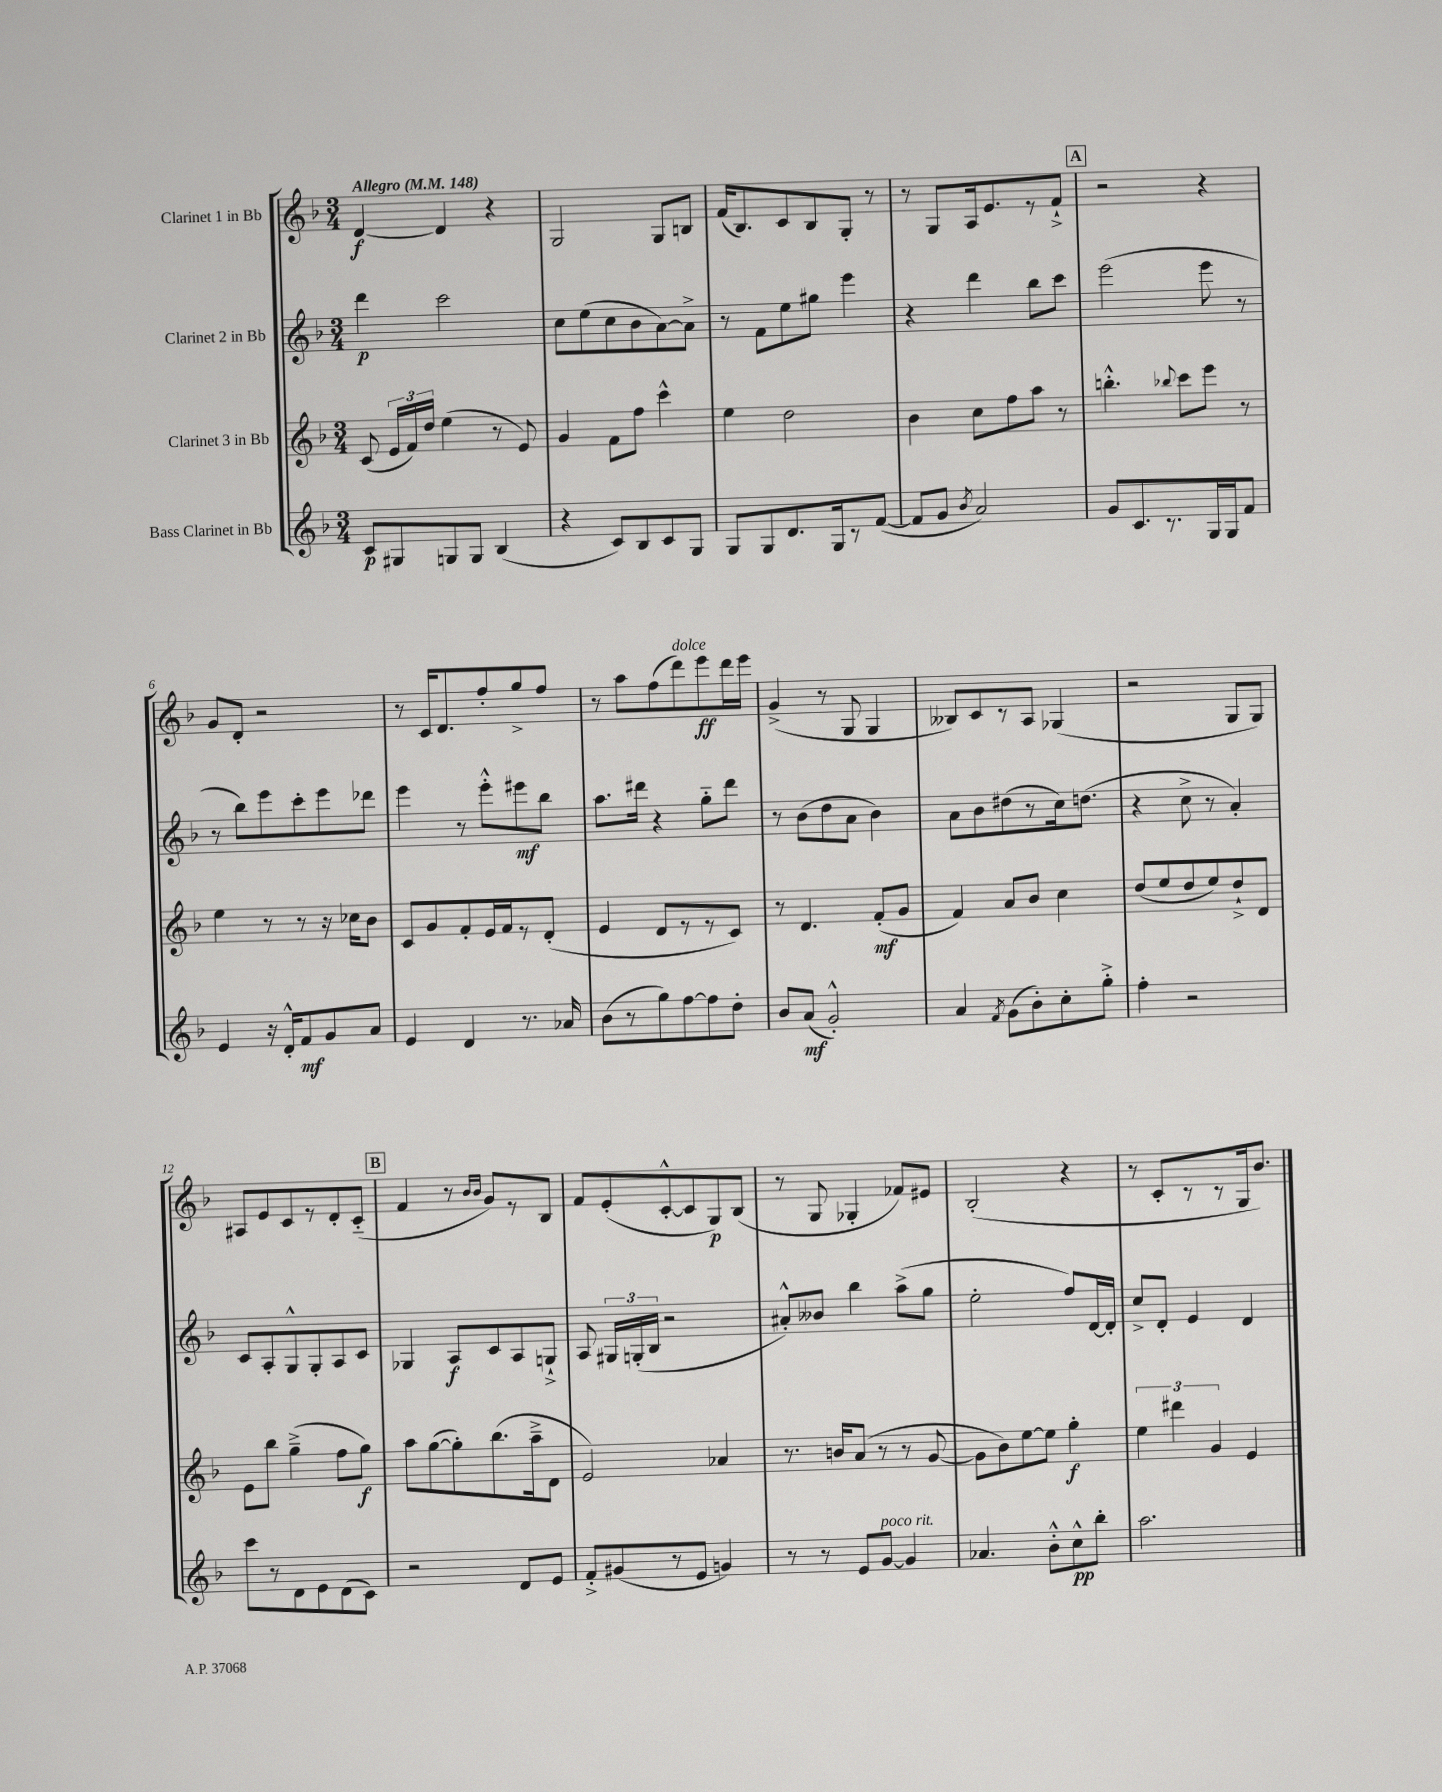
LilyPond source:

<<
\new StaffGroup <<
\new Staff = "s0" \with { instrumentName = "Clarinet 1 in Bb" } {
    \clef treble \key f \major \numericTimeSignature \time 3/4 \tempo "Allegro" 4 = 148
    \autoBeamOff d'4~\f d'4 r4 |
    g2 g8[ b8] |
    f'16[( bes8.) c'8 bes8 g8]-. r8 |
    r8 g8[ a16 e'8. r8 f'8]-!-> |
    \mark \markup { \box "A" } r2 r4 |
    g'8[ d'8]-. r2 |
    r8 c'16[ d'8. f''8-. g''8-> f''8] |
    r8 a''8[ f''8( d'''8^\markup { \italic "dolce" }) e'''8\ff d'''16 e'''16] |
    g'4->( r8 g8 g4 |
    beses8[) c'8 r8 a8] ges4( |
    r2 g8[ g8]) |
    ais8[ e'8 c'8 r8 d'8-. c'8]-_( |
    \mark \markup { \box "B" } f'4 r8 \grace { bes'16[ bes'16] } g'8[) r8 bes8] |
    f'8[ e'8-.( c'8~-.-^ c'8 g8\p) bes8]( |
    r8 g8 ges4-. fes'8[) eis'8] |
    bes2-.( r4 |
    r8 c'8[-. r8 r8 g16 bes'8.]) \bar "|." |
}
\new Staff = "s1" \with { instrumentName = "Clarinet 2 in Bb" } {
    \clef treble \key f \major \numericTimeSignature \time 3/4
    \autoBeamOff d'''4\p c'''2 |
    c''8[ e''8( c''8 bes'8 a'8~) a'8]-> |
    r8 f'8[ e''8 gis''8] e'''4 |
    r4 d'''4 bes''8[ c'''8] |
    \mark \markup { \box "A" } e'''2( e'''8 r8 |
    r8 bes''8[) e'''8 c'''8-. e'''8 des'''8] |
    e'''4 r8 e'''8[-.-^ eis'''8\mf bes''8] |
    a''8.[ dis'''16] r4 g''8[-_ dis'''8] |
    r8 bes'8[( d''8 a'8] bes'4) |
    a'8[ bes'8 dis''8( r8 c''16) d''8.]( |
    r4 c''8-> r8 a'4-.) |
    c'8[ a8-. g8-^ g8-. a8 c'8] |
    \mark \markup { \box "B" } ges4 a8[\f c'8 a8 g8]-!-> |
    a8 \tuplet 3/2 { gis16[ g16-.( bes16] } r2 |
    ais'8[-.-^) beses'8] bes''4 a''8[->( g''8] |
    e''2-. f''8[) d'16~ d'16]-. |
    c''8[-> d'8]-. e'4 d'4 \bar "|." |
}
\new Staff = "s2" \with { instrumentName = "Clarinet 3 in Bb" } {
    \clef treble \key f \major \numericTimeSignature \time 3/4
    \autoBeamOff c'8( \tuplet 3/2 { e'16[ f'16) d''16] } e''4( r8 e'8) |
    g'4 f'8[ f''8] c'''4-^ |
    e''4 d''2 |
    bes'4 c''8[ f''8 a''8] r8 |
    \mark \markup { \box "A" } b''4.-.-^ \appoggiatura { bes''8 } c'''8[ e'''8] r8 |
    e''4 r8 r8 r16 ces''16[ bes'8] |
    c'8[ g'8 f'8-. e'16 f'16 r8 d'8]-.( |
    e'4 d'8[ r8 r8 c'8]) |
    r8 d'4. f'8[-.\mf( g'8] |
    f'4) a'8[ bes'8] c''4 |
    d''8[( e''8 d''8 e''8) d''8-!-> d'8] |
    e'8[ bes''8] g''4--->( f''8[ g''8]\f) |
    \mark \markup { \box "B" } a''8[ g''8~( g''8-.) bes''8.( a''16---> d'8] |
    e'2) aes'4 |
    r8. b'16[ a'8]( r8 r8 g'8~ |
    g'8[ bes'8) e''8~ e''8] g''4-.\f |
    \tuplet 3/2 { e''4 dis'''4 g'4 } e'4 \bar "|." |
}
\new Staff = "s3" \with { instrumentName = "Bass Clarinet in Bb" } {
    \clef treble \key f \major \numericTimeSignature \time 3/4
    \autoBeamOff c'8[\p gis8 g8 g8] bes4( |
    r4 c'8[) bes8 c'8 g8] |
    g8[ g8 d'8. g16 r8 f'8]~( |
    f'8[ g'8] \acciaccatura { bes'8 } a'2) |
    \mark \markup { \box "A" } g'8[ c'8. r8. g16 g16 f'8] |
    e'4 r16 d'16[-.-^ f'8\mf g'8 a'8] |
    e'4 d'4 r8. aes'16 |
    bes'8[( r8 g''8) f''8~ f''8 d''8]-. |
    bes'8[ a'8]\mf( g'2-.-^) |
    a'4 \acciaccatura { f'8 } g'8[( bes'8-.) c''8-. g''8]-.-> |
    f''4-. r2 |
    c'''8[ r8 d'8 e'8 d'8( c'8]) |
    \mark \markup { \box "B" } r2 d'8[ e'8] |
    f'8[-.-> gis'8( r8 e'8] g'4) |
    r8 r8 e'8[ g'8]~^\markup { \italic "poco rit." } g'4 |
    aes'4. bes'8[-.-^ c''8-^\pp bes''8]-. |
    a''2. \bar "|." |
}
>>
>>
